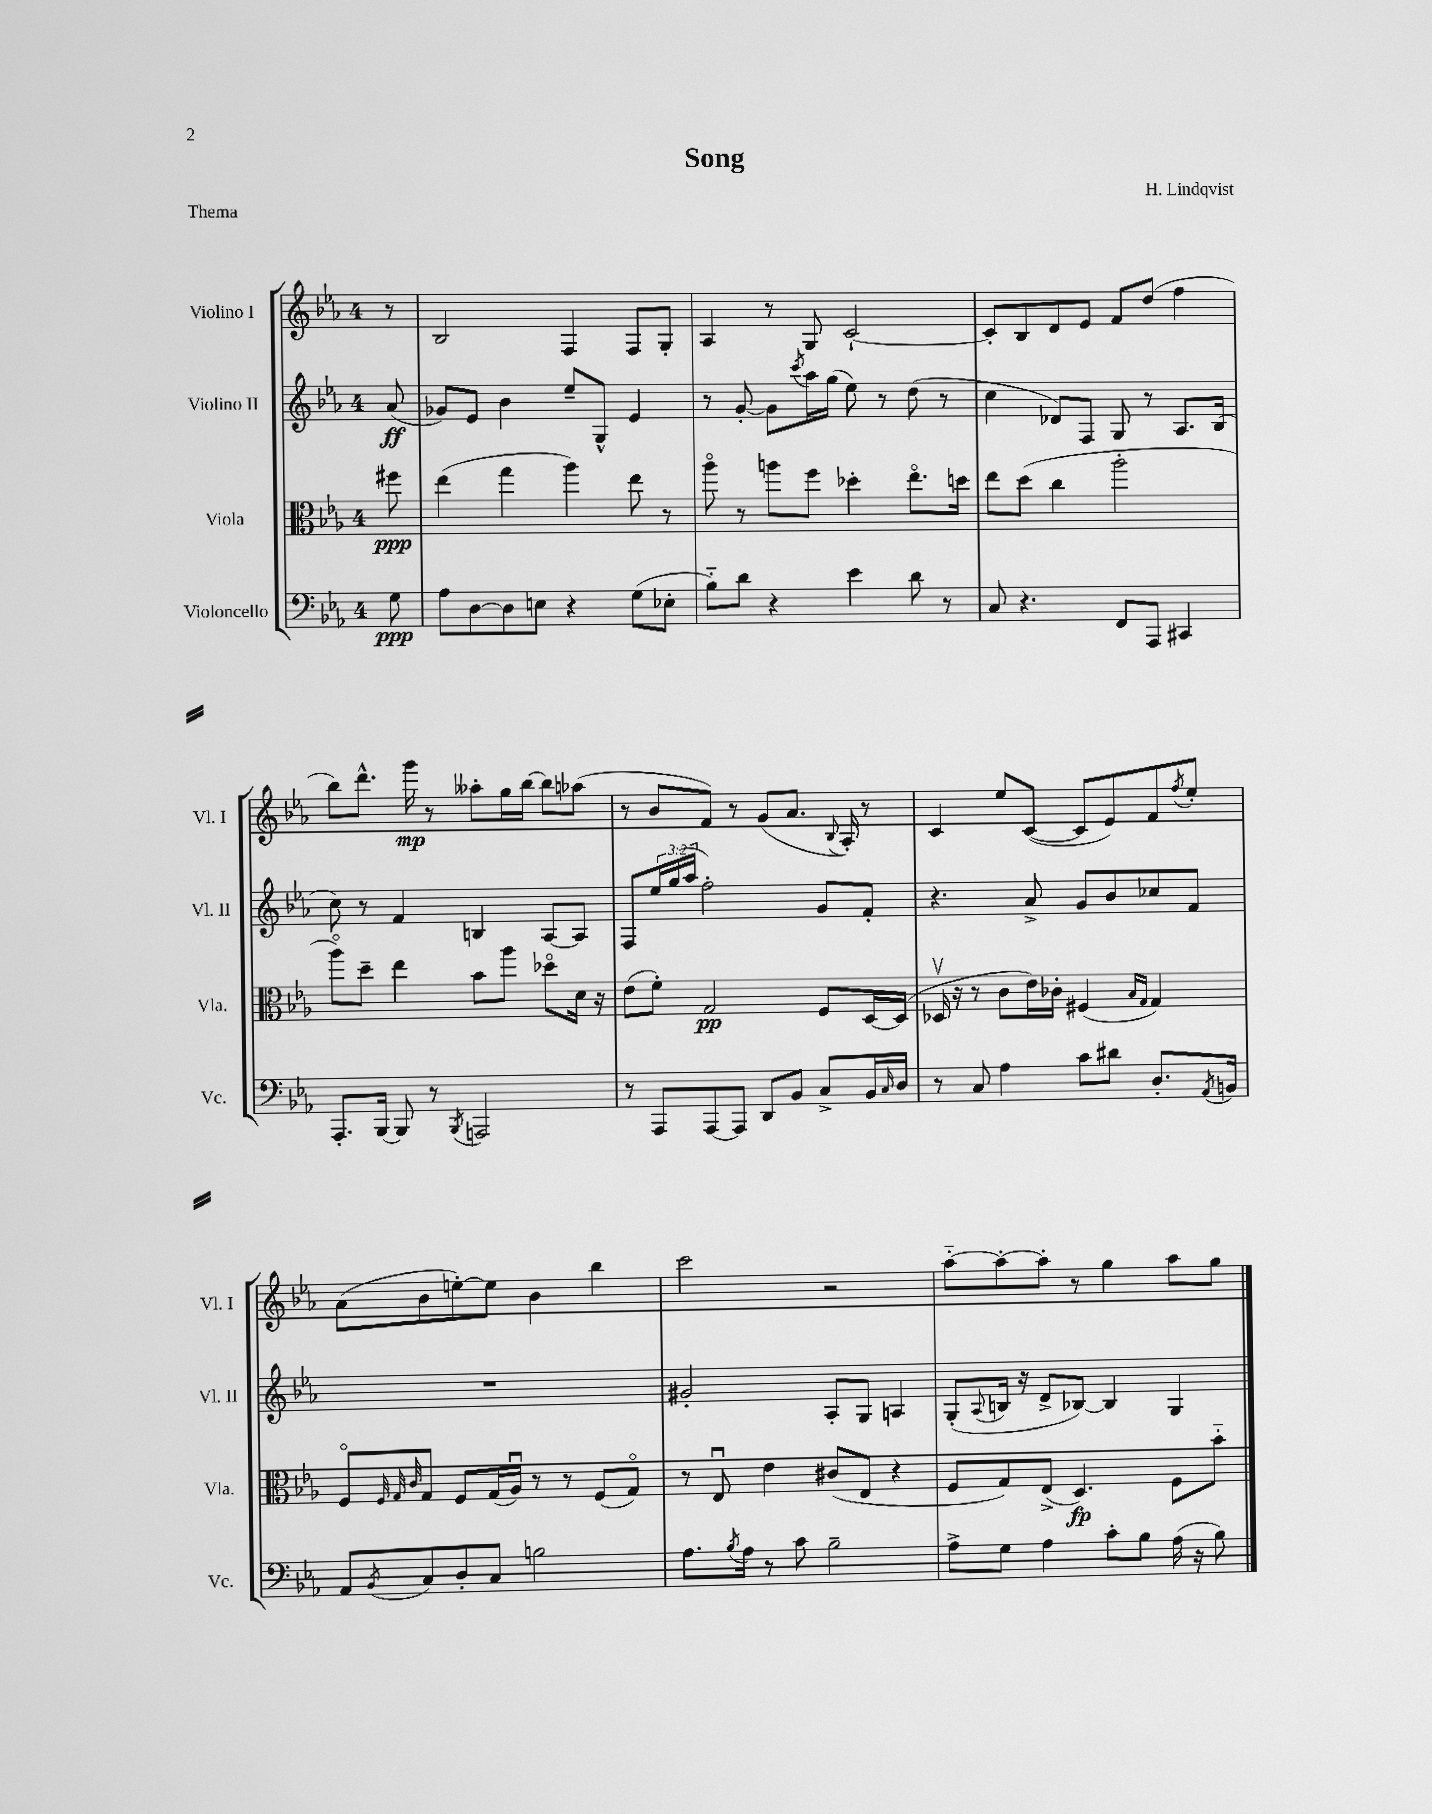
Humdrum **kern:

**kern	**kern	**kern	**kern
*staff4	*staff3	*staff2	*staff1
*clefF4	*clefC3	*clefG2	*clefG2
*k[b-e-a-]	*k[b-e-a-]	*k[b-e-a-]	*k[b-e-a-]
*M4/4	*M4/4	*M4/4	*M4/4
8G	8ff#	(8a-	8r
=	=	=	=
8A-	(4ee-	8g-)	2B-
[8D	.	8e-	.
8D]	4gg	4b-	.
8E	.	.	.
4r	4aa-)	8ee-~	4F
.	.	8G^^	.
(8G	8ee-	4e-	8F
8E-'	8r	.	8G'
=	=	=	=
8B-'~)	8aa-o	8r	4A-
8d	8r	[8g'	.
4r	8aa	8g]	8r
.	.	8qccc	.
.	8ff	16aa-	8G
.	.	(16gg	.
4e-	4dd-'	8ee-)	[2c`
.	.	8r	.
8d	8.ee-o	(8dd	.
8r	.	8r	.
.	16dd	.	.
=	=	=	=
8C	8ee-	4cc	8c']
4.r	(8dd	.	8B-
.	4cc	8d-)	8d
.	.	8F	8e-
8FF	2aa-'	8G	8f
8AAA-	.	8r	(8dd
4CC#	.	8.A-	4ff
.	.	(16B-	.
=	=	=	=
8.AAA-'	8aa-o)	8cc)	8bb-)
.	8dd~	8r	8.ddd^^
[16BBB-	.	.	.
8BBB-]	4ee-	4f	.
.	.	.	16ggg
8r	.	.	8r
8qBBB-	.	.	.
2AAA	8b-	4B	8aa--'
.	8aa-	.	16gg
.	.	.	[16bb-
.	8dd-o	[8A-	8bb-]
.	16d	8A-]	(8aa-
.	16r	.	.
=	=	=	=
8r	(8e-	8F	8r
8AAA-	8f')	24ee-	8b-
.	.	(24gg	.
.	.	24aa-	.
[8AAA-	2G	2ff')	8f)
8AAA-]	.	.	8r
8DD	.	.	(8g
8BB-	.	.	8.a-
8C^	8F	8g	.
.	.	.	8qqB-
.	.	.	16A-')
16BB-	[16D	8f'	8r
16qqC	.	.	.
16D	(16D]	.	.
=	=	=	=
8r	16D-v	4.r	4c
.	16r	.	.
8C	8r	.	.
4A-	8c	.	8ee-
.	16e-)	8a-^	([8c
.	16c-'	.	.
8c	(4F#	8g	8c]
8d#	.	8b-	8e-)
.	16qqB-	.	.
.	16qqG	.	.
8.D'	4G)	8cc-	8f
.	.	.	8qff
.	.	8f	8ee-'
8qAA-	.	.	.
16BB	.	.	.
=	=	=	=
8AA-	8Fo	1r	(8a-
.	32qqF	.	.
.	32qqG	.	.
8qBB-	32qqc	.	.
8C	8G	.	8b-
8D'	8F	.	[8ee')
8C	(16G	.	8ee]
.	16A-u)	.	.
2B	8r	.	4b-
.	8r	.	.
.	(8F	.	4bb-
.	8Go)	.	.
=	=	=	=
8.A-	8r	2g#'	2ccc
.	8E-u	.	.
8qB-	.	.	.
16A-	.	.	.
8r	4e-	.	.
8c	.	.	.
2B-~	(8c#	8A-'	2r
.	8E-	8G	.
.	4r	4A	.
=	=	=	=
8A-^	8F	(8G'	[8aa-'~
.	.	8qqA-	.
8G	8G)	16B	8aa-'_
.	.	16r	.
4A-	(8E-^	8d^	8aa-']
.	4.D)	[8B-)	8r
8c'	.	4B-]	4gg
8B-	.	.	.
(16A-	8F	4G	8aa-
16r	.	.	.
8B-)	8b-'~	.	8gg
==	==	==	==
*-	*-	*-	*-
